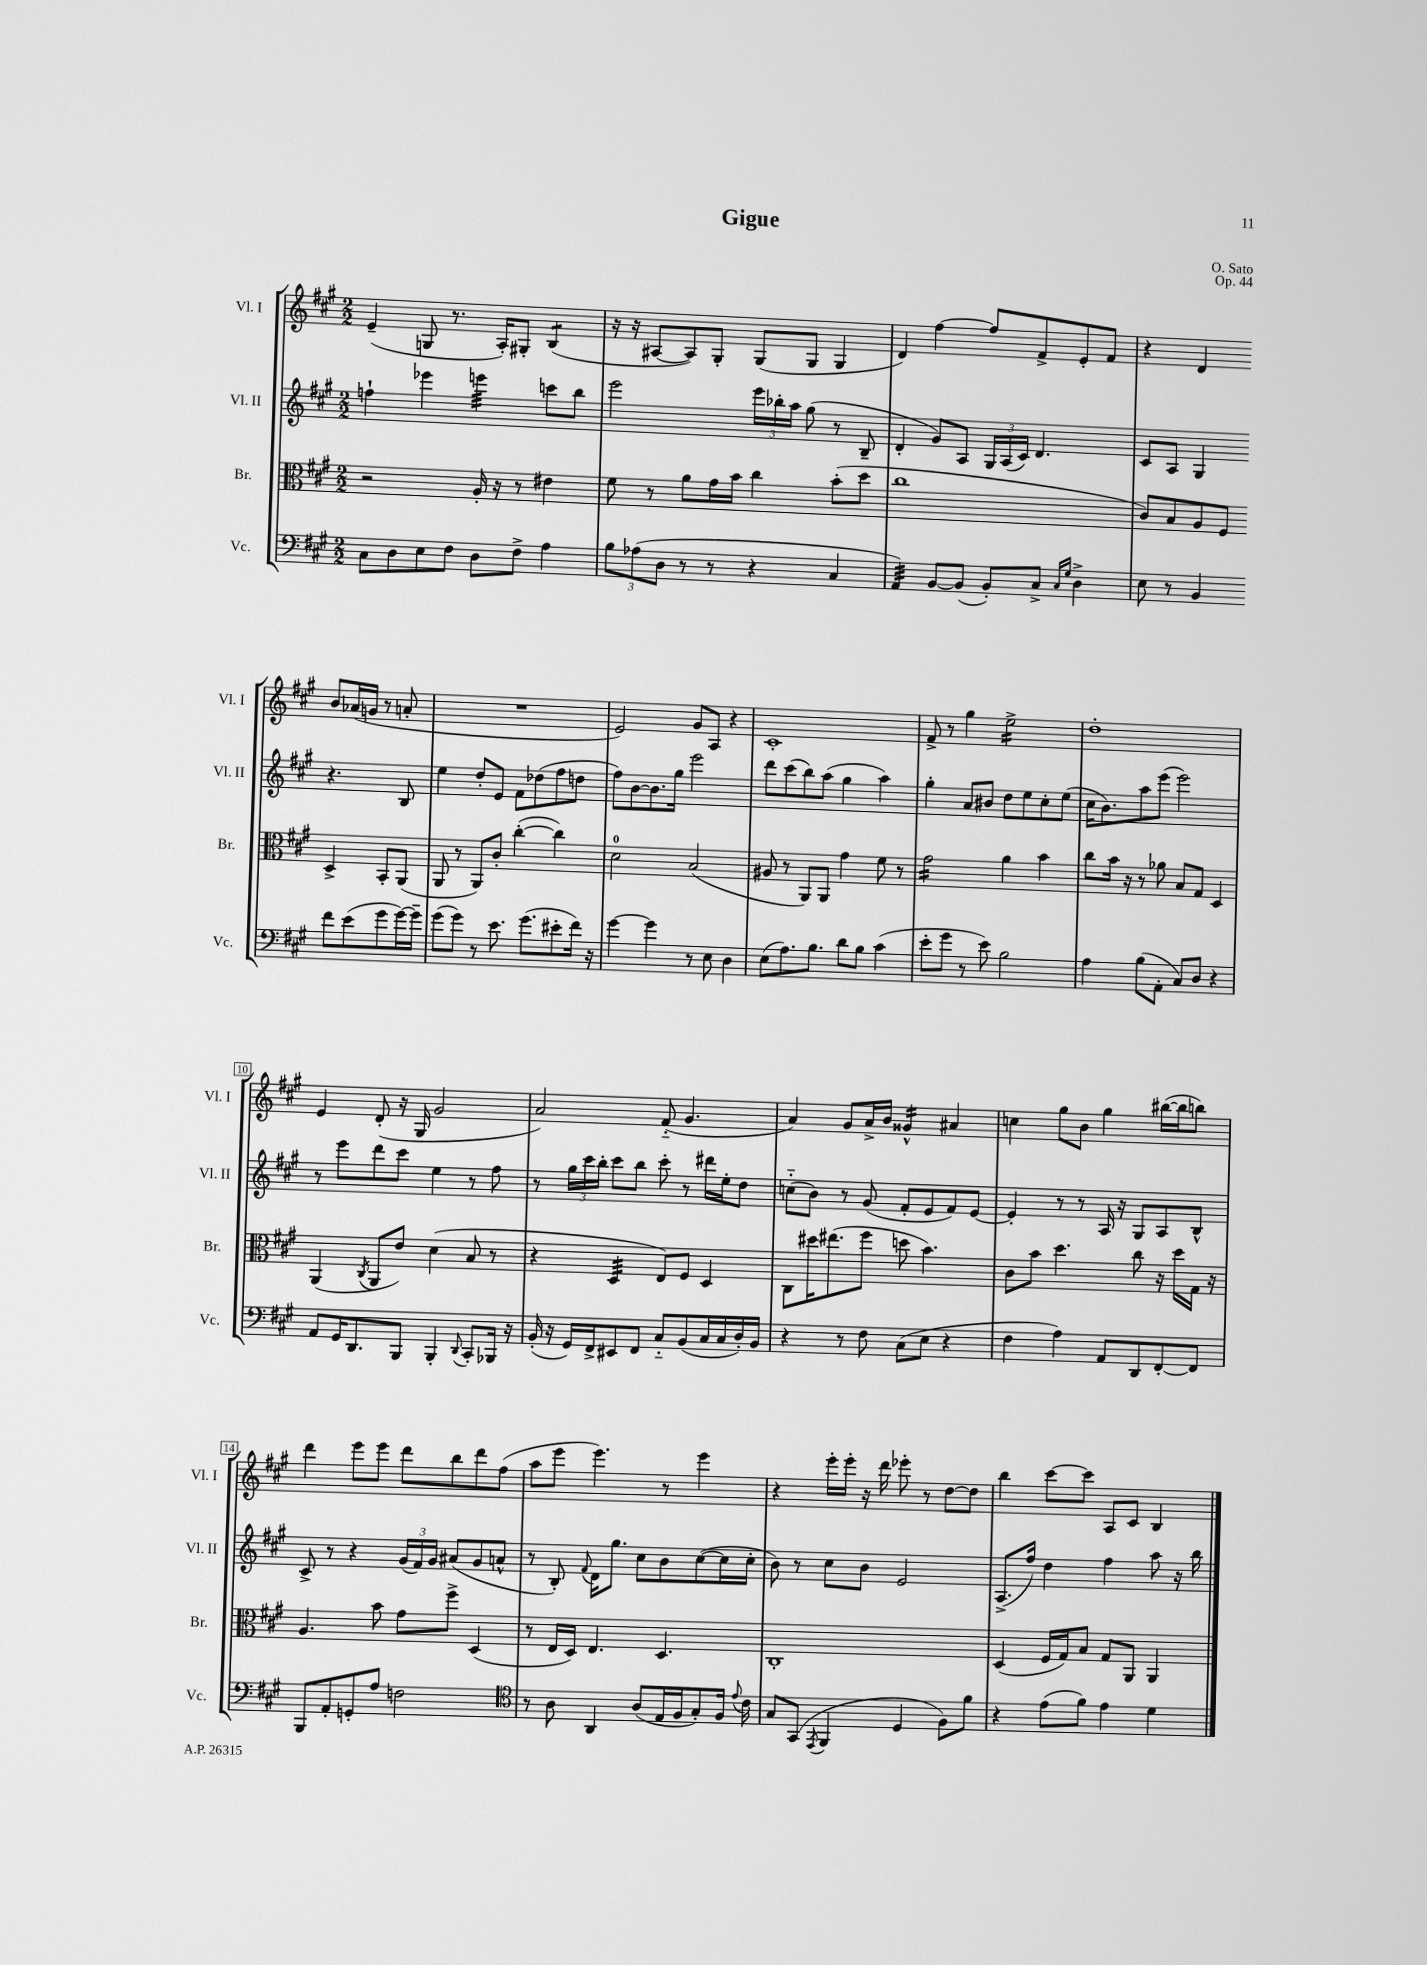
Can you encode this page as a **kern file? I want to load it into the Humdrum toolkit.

**kern	**kern	**kern	**kern
*staff4	*staff3	*staff2	*staff1
*clefF4	*clefC3	*clefG2	*clefG2
*k[f#c#g#]	*k[f#c#g#]	*k[f#c#g#]	*k[f#c#g#]
*M2/2	*M2/2	*M2/2	*M2/2
8C#	2r	4ff`	(4e~
8D	.	.	.
8E	.	4eee-	8G
8F#	.	.	8.r
8D	16A'	4eee	.
.	16r	.	16A')
8F#^	8r	.	8G#'
4A	4e#	8ccc	(4B
.	.	8bb	.
=	=	=	=
12B	8f#	2eee	16r
.	.	.	16r
(12A-	.	.	.
.	8r	.	[8A#
12D	.	.	.
8r	8a	.	8A#])
8r	16g#	.	8G#'
.	16b	.	.
4r	4cc#	24eee	(8G#
.	.	24bb-'	.
.	.	24aa	.
.	.	(8gg#	8G#
4C#	(8b'	8r	4G#
.	8dd	8B~	.
=	=	=	=
4AA)	1cc#	4d'	4d)
[8BB	.	8g#)	[4ff#
(8BB]	.	8A	.
8BB')	.	24G#	8ff#]
.	.	(24A	.
.	.	24c#)	.
8C#^	.	4.d	8f#^
16qqC#	.	.	.
16qqG#	.	.	.
4D^	.	.	8e'
.	.	.	8f#
=	=	=	=
8E	8c#)	8c#	4r
8r	8B	8A	.
4BB	8A	4G#	4d
.	8F#	.	.
8f#	4D^	4.r	8b
(8e	.	.	(16a-
.	.	.	16g
8g#	8BB'	.	8r
[16g#)	(8AA	8B	8a'
16g#~]	.	.	.
=	=	=	=
(8g#	8AA	4ee	1r
8g#)	8r	.	.
8r	8AA)	8dd'	.
8.e	8c#'	8e	.
.	([4cc#'	8f#	.
(8.g#	.	.	.
.	.	(8dd-	.
8e#'	4cc#])	8ff#	.
16f#)	.	8dd	.
16r	.	.	.
=	=	=	=
[4g#	2d	8ff#)	2e)
.	.	[8b	.
4g#]	.	8.b]	.
.	.	16gg#	.
8r	(2B	2eee	8g#
8E	.	.	8A
4D	.	.	4r
=	=	=	=
(8E	8A#	8ddd	1c#'
8.A)	8r	(8ccc#	.
.	8AA)	8bb)	.
8.B	.	.	.
.	8AA	(8aa	.
8d	4g#	4gg#	.
8B	.	.	.
(4c#	8f#	4aa)	.
.	8r	.	.
=	=	=	=
8e'	2g#	4gg#'	8f#^
8g#	.	.	8r
8r	.	8a	4gg#
8e)	.	8b#	.
2B	4a	8dd	2ee^
.	.	8ee	.
.	4b	8cc#'	.
.	.	(8ee	.
=	=	=	=
4A	8cc#	16cc#	1dd'
.	.	8.b)	.
.	16b	.	.
.	16r	.	.
(8B	8r	8aa	.
8AA'	8a-	(8eee	.
8C#)	8B	2eee)	.
8D	8G#	.	.
4r	4D	.	.
=	=	=	=
8AA	(4AA	8r	4e
16GG#	.	8eee	.
8.DD	.	.	.
.	8qC#	.	.
.	8AA	8ddd	(8d'
8BBB	8e)	8ccc#	16r
.	.	.	16G#
4BBB'	(4d	4ee	2g#
8qqDD	.	.	.
8CC#'	8B	8r	.
16BBB-	8r	8ff#	.
16r	.	.	.
=	=	=	=
(16BB'	4r	8r	2a)
16r	.	.	.
16GG#)	.	24gg#	.
.	.	24ccc#	.
16FF#^	.	.	.
.	.	24bb'	.
8EE#	4D	8ccc#	.
8FF#	.	8bb	.
8C#'~	8E)	8ccc#'	(8f#'~
(8BB	8F#	8r	4.g#
16C#	4D	16ddd#	.
16C#	.	16ee'	.
16D')	.	8dd	.
16BB	.	.	.
=	=	=	=
4r	8C#	(8cc'~	4a)
.	16dd#	8b)	.
.	(8.ee#	.	.
8r	.	8r	8g#
8F#	8ff#	(8g#	16a^
.	.	.	16b
(8C#	8dd	8f#'	4g##^^
8E	4.b)	8e	.
4r	.	8f#)	4a#
.	.	[8e	.
=	=	=	=
4F#	8c#	4e']	4cc
.	8b	.	.
4A)	4.dd	8r	8gg#
.	.	8r	8b
8AA	.	16A	4gg#
.	.	16r	.
8DD	8cc#	8G#	.
[8FF#'	16r	8A	([16bb#
.	16dd	.	16bb#]
8FF#]	16G#	8B^^	8bb)
.	16r	.	.
=	=	=	=
8BBB	4.A	8c#^	4ddd
8AA'	.	8r	.
8GG'	.	4r	8eee
8A	8b	.	8eee
2F	8g#	(24g#	8ddd
.	.	24f#)	.
.	.	24g#	.
.	8ff#^	(8a#	8bb
.	(4D	8g#	8ddd
.	.	8a^^	(8ff#
=	=	=	=
*clefC4	*	*	*
8r	8r	8r	8aa
8A	16E	8B')	8eee
.	16D)	.	.
.	.	8qqf#	.
4AA	4.E	16d	4.eee)
.	.	8.gg#	.
(8A	.	8cc#	.
16E	4.D	8b	8r
16F#	.	.	.
8G#')	.	([8cc#	4eee
16F#	.	16cc#]	.
8qqe	.	.	.
16c#	.	16cc#'	.
=	=	=	=
8G#	1C#'	8b)	4r
(8GG#	.	8r	.
8qEE	.	.	.
4FF#	.	8cc#	16eee'
.	.	.	16eee'
.	.	8b	16r
.	.	.	16ddd
4D	.	2e	8eee-'
.	.	.	8r
8F#)	.	.	[8dd
8f#	.	.	8dd]
=	=	=	=
4r	(4D	(8.A^	4bb
.	.	16ff#)	.
(8e	16F#	4dd	[8ccc#
.	16G#)	.	.
8f#)	8B	.	8ccc#]
4e	8G#	4ff#	8A
.	8AA	.	8c#
4d	4AA	8aa	4B
.	.	16r	.
.	.	16bb	.
==	==	==	==
*-	*-	*-	*-
